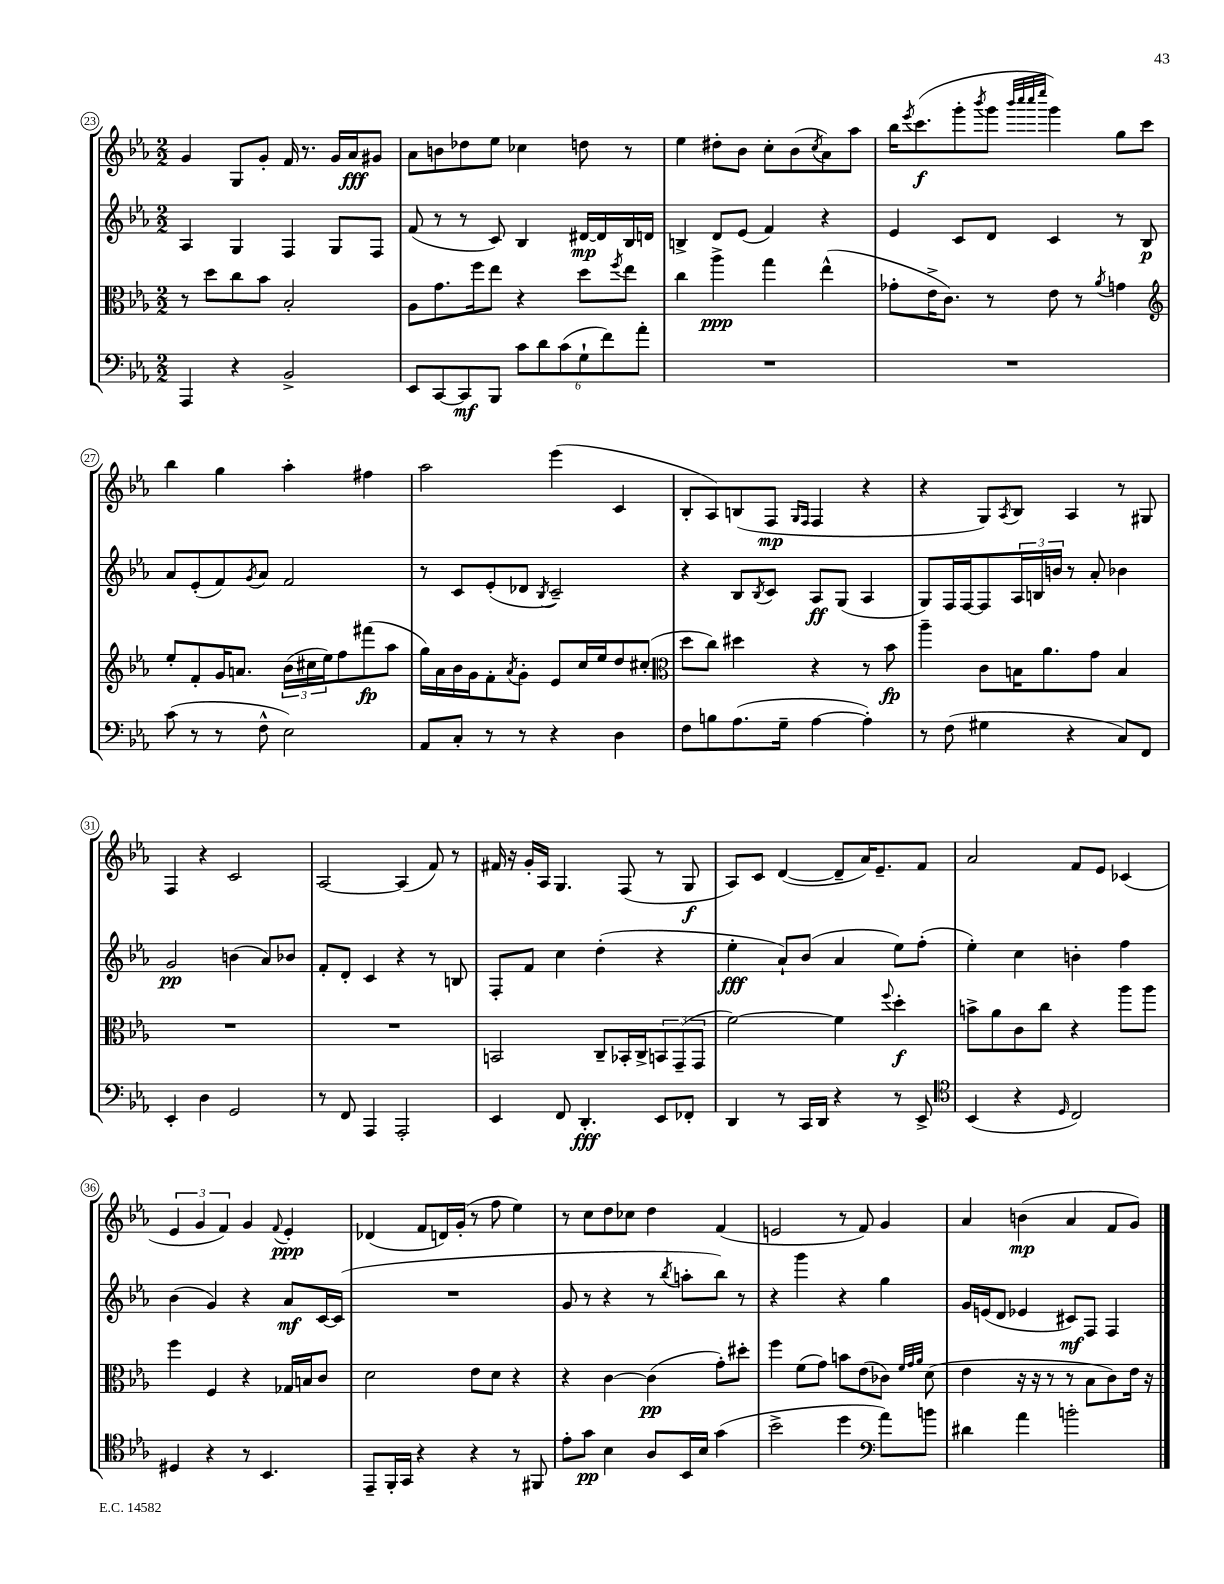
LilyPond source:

<<
\new StaffGroup <<
\new Staff = "s0" {
    \clef treble \key ees \major \numericTimeSignature \time 2/2
    g'4 g8 g'8-. f'16 r8. g'16 aes'16\fff gis'8 |
    aes'8 b'8 des''8 ees''8 ces''4 d''8 r8 |
    ees''4 dis''8-. bes'8 c''8-. bes'8( \acciaccatura { c''8 } aes'8) aes''8 |
    bes''16 \acciaccatura { ees'''8 } c'''8.\f( g'''8-. \acciaccatura { bes'''8 } g'''8 \grace { bes'''32 c''''32 c''''32 ees''''32 } g'''4) g''8 c'''8 |
    bes''4 g''4 aes''4-. fis''4 |
    aes''2 ees'''4( c'4 |
    bes8-. aes8) b8( f8\mp \grace { g16 f16 } f4 r4 |
    r4 g8) \acciaccatura { aes8 } bes8 aes4 r8 gis8 |
    f4 r4 c'2 |
    aes2~ aes4( f'8) r8 |
    fis'16 r16 g'16-. aes16 g4. f8( r8 g8\f |
    aes8) c'8 d'4~( d'8-- aes'16) ees'8.-- f'8 |
    aes'2 f'8 ees'8 ces'4( |
    \tuplet 3/2 { ees'4 g'4 f'4) } g'4 \appoggiatura { f'8 } ees'4-.\ppp |
    des'4( f'8 d'16) g'16-.( r8 f''8 ees''4) |
    r8 c''8 d''8 ces''8 d''4 f'4( |
    e'2 r8 f'8) g'4 |
    aes'4 b'4\mp( aes'4 f'8 g'8) \bar "|." |
}
\new Staff = "s1" {
    \clef treble \key ees \major \numericTimeSignature \time 2/2
    aes4 g4 f4 g8 f8 |
    f'8( r8 r8 c'8) bes4 dis'16~\mp dis'16 bes16 d'16 |
    b4-> d'8 ees'8( f'4) r4 |
    ees'4 c'8 d'8 c'4 r8 bes8\p |
    aes'8 ees'8-.( f'8) \acciaccatura { g'8 } aes'8 f'2 |
    r8 c'8 ees'8-.( des'8 \acciaccatura { bes8 } c'2--) |
    r4 bes8 \acciaccatura { bes8 } c'8 aes8\ff g8( aes4 |
    g8) f16 f16~ f8 \tuplet 3/2 { aes16 b16 b'16 } r8 aes'8-. bes'4 |
    g'2\pp b'4( aes'8) bes'8 |
    f'8-. d'8-. c'4 r4 r8 b8 |
    f8-. f'8 c''4 d''4-.( r4 |
    ees''4-.\fff aes'8-!) bes'8( aes'4 ees''8) f''8-.( |
    ees''4-.) c''4 b'4-. f''4 |
    bes'4( g'4) r4 aes'8\mf c'16~ c'16( |
    R1 |
    g'8 r8 r4 r8 \acciaccatura { bes''8 } a''8-. bes''8) r8 |
    r4 g'''4 r4 g''4 |
    g'16 e'16( d'8 ees'4 cis'8\mf) f8 f4 \bar "|." |
}
\new Staff = "s2" {
    \clef alto \key ees \major \numericTimeSignature \time 2/2
    r8 d''8 c''8 bes'8 bes2-. |
    aes8 g'8. f''16 ees''8 r4 d''8 \acciaccatura { f''8 } ees''8 |
    c''4 aes''4->\ppp g''4 ees''4-^( |
    ges'8-. ees'16-> c'8.) r8 ees'8 r8 \acciaccatura { aes'8 } g'4 |
    \clef treble ees''8-. f'8-. g'16 a'8. \tuplet 3/2 { bes'16( cis''16 ees''16) } f''8 fis'''8\fp( aes''8 |
    g''16) aes'16 bes'16 g'16 f'8-. \acciaccatura { aes'8 } g'8-. ees'8 c''16 ees''16 d''8 cis''8-.( |
    \clef alto d''8 c''8) dis''4 r4 r8 bes'8\fp |
    aes''4-- c'8 b16 aes'8. g'8 b4 |
    R1 |
    R1 |
    b,2 c8-- bes,16-. c16-> \tuplet 3/2 { b,8 g,8--( g,8 } |
    f'2~) f'4 \appoggiatura { f''8 } d''4-.\f |
    b'8-> aes'8 c'8 c''8 r4 aes''8 aes''8 |
    f''4 f4 r4 ges16 b16 c'8 |
    d'2 ees'8 d'8 r4 |
    r4 c'4~ c'4\pp( g'8-.) dis''8-. |
    f''4 f'8( g'8) b'8 ees'8( ces'8) \grace { f'32 g'32 aes'32 } d'8( |
    ees'4 r16 r16 r8 r8 bes8 c'8) ees'16 r16 \bar "|." |
}
\new Staff = "s3" {
    \clef bass \key ees \major \numericTimeSignature \time 2/2
    aes,,4 r4 bes,2-> |
    ees,8 c,8~ c,8\mf bes,,8 \tuplet 6/4 { c'8 d'8 c'8( g8-! f'8) aes'8-. } |
    R1 |
    R1 |
    c'8( r8 r8 f8-^ ees2) |
    aes,8 c8-. r8 r8 r4 d4 |
    f8 b8 aes8.( g16-- aes4~ aes4-.) |
    r8 f8( gis4 r4 c8) f,8 |
    ees,4-. d4 g,2 |
    r8 f,8 aes,,4 aes,,2-. |
    ees,4 f,8 d,4.-.\fff ees,8 fes,8-. |
    d,4 r8 c,16 d,16 r4 r8 ees,8-> |
    \clef tenor bes,4( r4 \grace { d16 } c2) |
    dis4 r4 r8 bes,4. |
    ees,8-- f,16-. g,16 r4 r4 r8 fis,8 |
    ees'8-. g'8\pp bes4 aes8 bes,16 bes16 g'4( |
    bes'2-> d''4 \clef bass aes'8) b'8 |
    dis'4 aes'4 b'2-. \bar "|." |
}
>>
>>
\layout { \context { \Score currentBarNumber = #23 \override BarNumber.stencil = #(make-stencil-circler 0.1 0.3 ly:text-interface::print) } }
